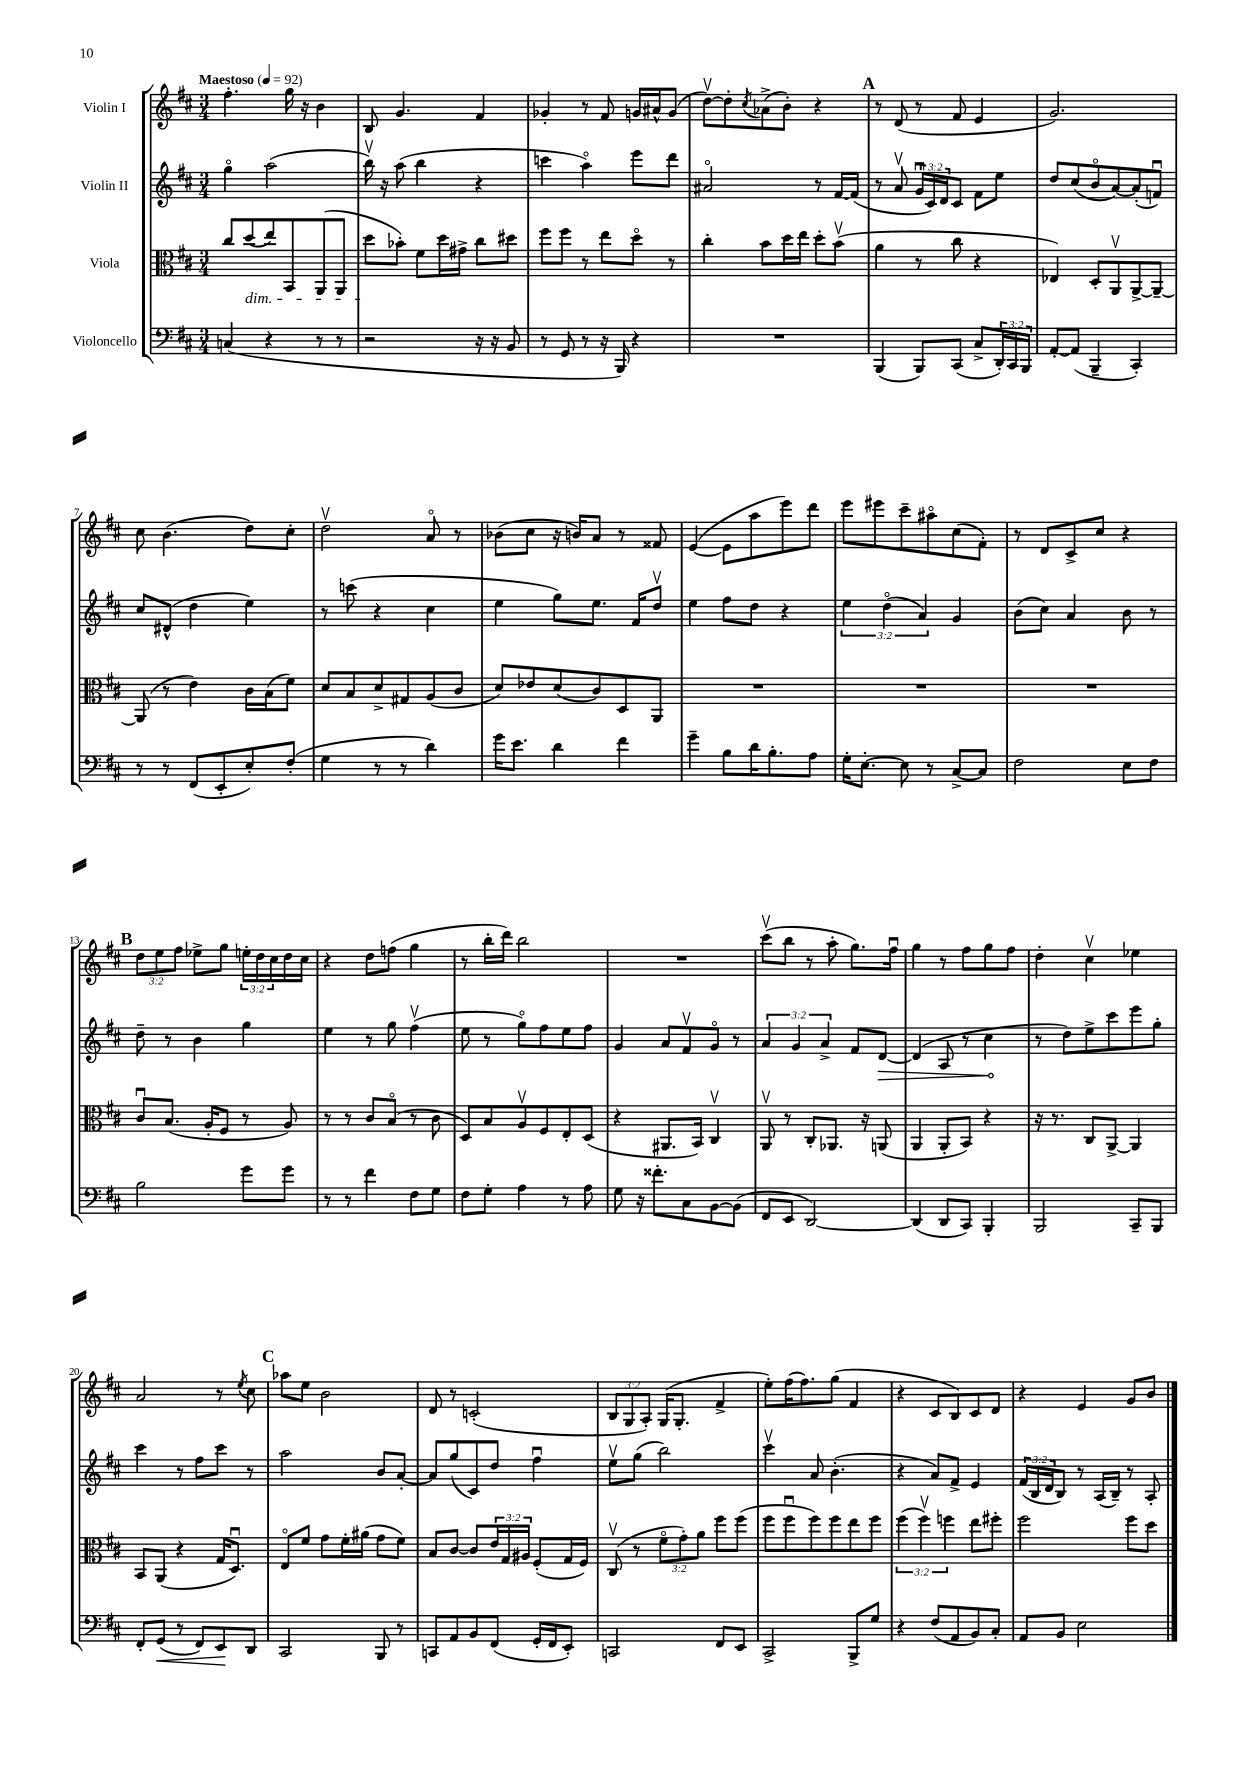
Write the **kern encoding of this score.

**kern	**kern	**kern	**kern
*staff4	*staff3	*staff2	*staff1
*clefF4	*clefC3	*clefG2	*clefG2
*k[f#c#]	*k[f#c#]	*k[f#c#]	*k[f#c#]
*M3/4	*M3/4	*M3/4	*M3/4
*MM92	*MM92	*MM92	*MM92
(4C	8cc#	4ggo	4.ff#'
.	(8dd	.	.
4r	8ee)	(2aa	.
.	8BB	.	16gg
.	.	.	16r
8r	(8AA	.	4b
8r	8AA	.	.
=	=	=	=
2r	8dd	16bbv)	8B
.	.	16r	.
.	8b-')	(8aa	4.g
.	8f#	4bb	.
.	16dd	.	.
.	16g#^	.	.
16r	8cc#	4r	4f#
16r	.	.	.
8BB	8dd#	.	.
=	=	=	=
8r	8ff#	4ccc	4g-'
8GG	8ff#	.	.
8r	8r	4aao)	8r
16r	8ee	.	8f#
16BBB)	.	.	.
4r	8ddo	8eee	16g
.	.	.	16a#^^
.	8r	8ddd	(8g
=	=	=	=
2.r	4cc#'	2a#o	[8ddv)
.	.	.	8dd']
.	.	.	8qcc#
.	8b	.	(8a-^
.	16dd	.	8b')
.	16ee	.	.
.	8dd'	8r	4r
.	(8bv	[16f#	.
.	.	(16f#]	.
=	=	=	=
(4BBB	4a	8r	8r
.	.	8av	(8d
8BBB)	8r	24gu	8r
.	.	24c#)	.
.	.	24d	.
(8CC#	8cc#	8c#	8f#
8C#^	4r	8f#	4e
24DD')	.	8ee	.
24CC#	.	.	.
24BBB	.	.	.
=	=	=	=
[8AA'	4E-)	8dd	2.g)
(8AA]	.	(8cc#	.
4BBB~	8D'	8bo	.
.	8AAv	[8a)	.
4CC#')	[8AA^	(8a']	.
.	8AA~_	8fu)	.
=	=	=	=
8r	(8AA]	8cc#	8cc#
8r	8r	(8d#^^	(4.b
(8FF#	4e)	4dd	.
8EE'	.	.	.
8E')	16c#	4ee)	8dd)
.	(16B	.	.
(8F#'	8f#)	.	8cc#'
=	=	=	=
4G	8d	8r	2ddv
.	8B	(8ccc	.
8r	8d^	4r	.
8r	8G#	.	.
4d)	(8A	4cc#	8ao
.	8c#	.	8r
=	=	=	=
16g	8d)	4ee	(8b-
8.e	.	.	.
.	8e-	.	8cc#
4d	(8d	8gg)	16r
.	.	.	16b)
.	8c#)	8.ee	8a
4f#	8D	.	8r
.	.	16f#	.
.	8AA	8ddv	8f##
=	=	=	=
4g~	2.r	4ee	([4e
8B	.	8ff#	8e]
16d	.	8dd	8aa
8.B'	.	.	.
.	.	4r	8eee)
8A	.	.	8ddd
=	=	=	=
16G'	2.r	6ee	8eee
[8.E'	.	.	.
.	.	.	8eee#
.	.	(6ddo	.
8E]	.	.	8ccc#~
.	.	6a)	.
8r	.	.	8aa#o
[8C#^	.	4g	(8cc#
8C#]	.	.	8f#')
=	=	=	=
2F#	2.r	(8b	8r
.	.	8cc#)	8d
.	.	4a	8c#^
.	.	.	8cc#
8E	.	8b	4r
8F#	.	8r	.
=	=	=	=
2B	8c#u	8dd~	12dd
.	.	.	12ee
.	(8.B	8r	.
.	.	.	12ff#
.	.	4b	8ee-^
.	16A'	.	.
.	8F#	.	8gg
8g	8r	4gg	24ee'
.	.	.	24dd
.	.	.	24cc#
8g	8A)	.	16dd
.	.	.	16cc#
=	=	=	=
8r	8r	4ee	4r
8r	8r	.	.
4f#	8c#	8r	8dd
.	(8Bo	8gg	(8ff
8F#	8r	(4ff#v	4gg
8G	8c#	.	.
=	=	=	=
8F#	8D)	8ee	8r
8G'	8B	8r	16bb'
.	.	.	16ddd)
4A	8Av	8ggo)	2bb
.	8F#	8ff#	.
8r	8E'	8ee	.
8A	(8D	8ff#	.
=	=	=	=
8G	4r	4g	2.r
16r	.	.	.
8.f##'	.	.	.
.	8.AA#	8a	.
8C#	.	8f#v	.
.	16BB)	.	.
[8BB	4C#v	8go	.
(8BB]	.	8r	.
=	=	=	=
8FF#	8AAv	6a	(8ccc#v
8EE	8r	.	8bb
.	.	6g	.
[2DD)	8C#'	.	8r
.	.	6a^	.
.	8.AA-	.	8aa'
.	.	8f#	8.gg)
.	16r	.	.
.	(8AA	[8d	.
.	.	.	16ff#u
=	=	=	=
(4DD]	4AA	(4d]	4gg
8DD	8AA'	8A	8r
8CC#)	8BB)	8r	8ff#
4BBB'	4r	4cc#	8gg
.	.	.	8ff#
=	=	=	=
2BBB	16r	8r	4dd'
.	8.r	.	.
.	.	8dd)	.
.	8C#	8ee^	4cc#v
.	[8AA^	8ccc#	.
8CC#~	4AA]	8eee	4ee-
8BBB	.	8gg'	.
=	=	=	=
8FF#'	8BB	4ccc#	2a
(8GG	(8AA	.	.
8r	4r	8r	.
8FF#)	.	8ff#	.
8EE	16G	8ccc#	8r
.	8.Du)	.	.
.	.	.	8qee
8DD	.	8r	8cc#
=	=	=	=
2CC#	8Eo	2aa	8aa-
.	8f#	.	8ee
.	8g	.	2b
.	16f#'	.	.
.	(16a#	.	.
8BBB	8g	8b	.
8r	8f#)	[8a'	.
=	=	=	=
8CC	8B	8a]	8d
8AA	[8c#	(8gg	8r
8BB	8c#]	8c#)	(2c'
(8FF#	24e	8dd	.
.	24G	.	.
.	24A#	.	.
16GG'	(8F#'	4ff#u	.
16FF#	.	.	.
8EE')	16G	.	.
.	16F#)	.	.
=	=	=	=
2CC	(8C#v	8eev	12B
.	.	.	12G
.	8r	(8gg	.
.	.	.	12A')
.	12f#o	2bb)	(16G
.	.	.	8.G'
.	12g')	.	.
.	12a	.	.
8FF#	8ff#	.	4f#^
8EE	(8ff#	.	.
=	=	=	=
2CC#^	8ff#	4ccc#v	8ee')
.	8ff#u	.	(16ff#
.	.	.	8.ff#)
.	8ff#)	8a	.
.	8ff#	(4.b'	(8gg
8BBB^	8ee	.	4f#
8G	8ff#	.	.
=	=	=	=
4r	(6ff#	4r	4r
.	6ff#v)	.	.
(8F#	.	8a)	8c#
.	6ff	.	.
8AA	.	8f#^	8B)
8BB)	8ee	4e	8c#
8C#'	8ff#'	.	8d
=	=	=	=
8AA	2ff#	(24f#	4r
.	.	24B	.
.	.	24d	.
8BB	.	8B)	.
2E	.	8r	4e
.	.	(16A	.
.	.	16B~)	.
.	8ff#	8r	8g
.	8dd	8A'	8b
==	==	==	==
*-	*-	*-	*-
